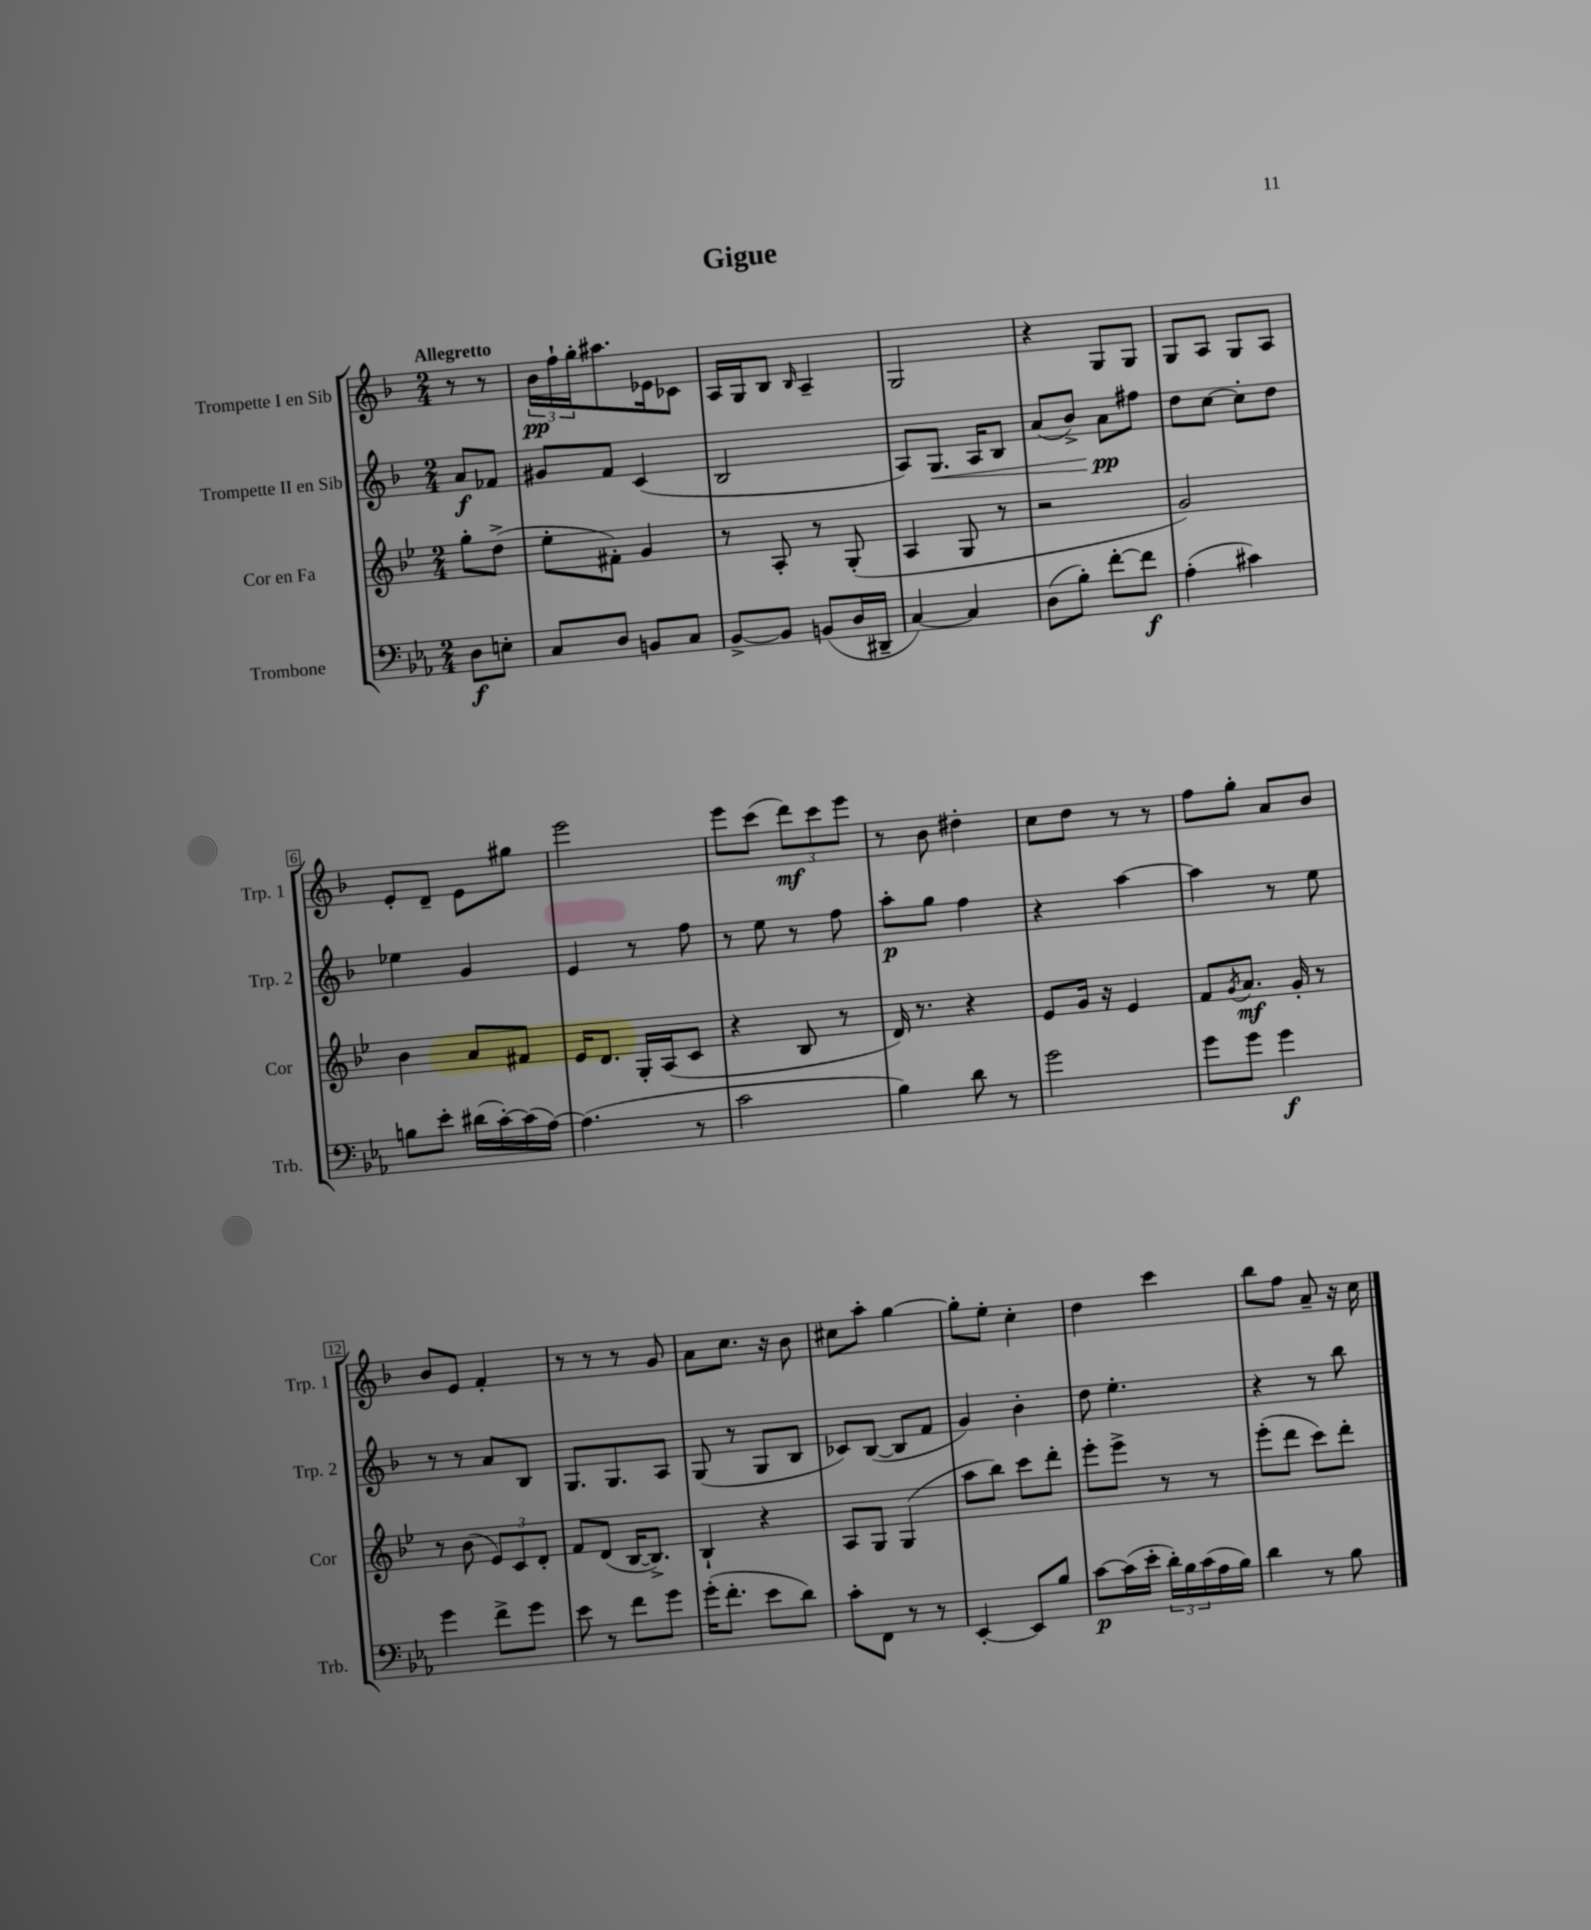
\header { title = "Gigue" }
<<
\new StaffGroup <<
\new Staff = "s0" \with { instrumentName = "Trompette I en Sib" shortInstrumentName = "Trp. 1" } {
    \clef treble \key f \major \numericTimeSignature \time 2/4 \partial 4 \tempo "Allegretto"
    r8 r8 |
    \tuplet 3/2 { bes'16\pp f''16-! g''16-. } ais''8. ees'16 ces'8 |
    a16 g16 bes8 \grace { bes16 } a4-- |
    g2 |
    r4 g8 g8 |
    g8 a8 g8 a8 |
    e'8-. d'8-- e'8 gis''8 |
    e'''2 |
    e'''8 c'''8( \tuplet 3/2 { d'''8\mf) c'''8 e'''8 } |
    r8 bes'8 dis''4-. |
    c''8 d''8 r8 r8 |
    f''8 g''8-. a'8 bes'8 |
    bes'8 e'8 f'4-. |
    r8 r8 r8 g'8 |
    a'8 c''8. r16 bes'8 |
    cis''8 a''8-. g''4~ |
    g''8-. e''8-. c''4-. |
    d''4 c'''4 |
    bes''8 f''8 a'8-- r16 c''16 \bar "|." |
}
\new Staff = "s1" \with { instrumentName = "Trompette II en Sib" shortInstrumentName = "Trp. 2" } {
    \clef treble \key f \major \numericTimeSignature \time 2/4 \partial 4
    a'8\f fes'8 |
    gis'8 f'8 c'4( |
    bes2 |
    a8) g8.\< a16 bes8 |
    a'8( bes'8->) a'8\pp\! fis''8 |
    d''8 c''8~ c''8-. d''8 |
    ees''4 g'4 |
    e'4 r8 f''8 |
    r8 e''8 r8 f''8 |
    a''8-.\p g''8 f''4 |
    r4 a''4~ |
    a''4 r8 e''8 |
    r8 r8 a'8 bes8 |
    g8. g8. a8 |
    g8( r8 g8 bes8 |
    ces'8) bes8~( bes8 f'8 |
    g'4) bes'4-. |
    d''8 e''4.-. |
    r4 r8 bes''8 \bar "|." |
}
\new Staff = "s2" \with { instrumentName = "Cor en Fa" shortInstrumentName = "Cor" } {
    \clef treble \key bes \major \numericTimeSignature \time 2/4 \partial 4
    g''8-. d''8->( |
    ees''8-. fis'8-.) g'4 |
    r8 a8-. r8 g8-.( |
    a4 g8 r8 |
    r2 |
    g'2) |
    bes'4 a'8 fis'8 |
    ees'16 d'8. g16-. a16( c'8 |
    r4 bes8 r8 |
    d'16) r8. r4 |
    ees'8 g'16 r16 ees'4 |
    f'8 \acciaccatura { g'8 } a'8.\mf g'16-. r8 |
    r8 bes'8( \tuplet 3/2 { ees'8) c'8 d'8-. } |
    f'8 d'8( bes16~ bes8.->) |
    bes4-! r4 |
    a8 g8 g4( |
    a''8 bes''8) c'''8 d'''8-. |
    ees'''8-. ees'''8-> r8 r8 |
    ees'''8-.( d'''8 c'''8) d'''8-. \bar "|." |
}
\new Staff = "s3" \with { instrumentName = "Trombone" shortInstrumentName = "Trb." } {
    \clef bass \key ees \major \numericTimeSignature \time 2/4 \partial 4
    d8\f e8-. |
    c8 d8 b,8 c8 |
    bes,8~-> bes,8 b,8( d16 dis,16-- |
    c4~) c4 |
    d8( bes8-.) f'8~-. f'8\f |
    aes4-.( cis'4) |
    b8 ees'8-. dis'16( c'16~-.) c'16( aes16~) |
    aes4.( r8 |
    c'2 |
    bes4) d'8 r8 |
    g'2 |
    g'8 g'8 g'4\f |
    g'4 f'8-> g'8 |
    ees'8 r8 f'8 g'8 |
    g'16-.( f'8.-. ees'8 d'8) |
    c'8-. f,8 r8 r8 |
    ees,4~-. ees,8 bes8 |
    c'8~\p c'16( ees'16-. \tuplet 3/2 { d'16-.) bes16 c'16( } aes16 bes16) |
    d'4 r8 bes8 \bar "|." |
}
>>
>>
\layout { \context { \Score \override BarNumber.stencil = #(make-stencil-boxer 0.1 0.3 ly:text-interface::print) } }
